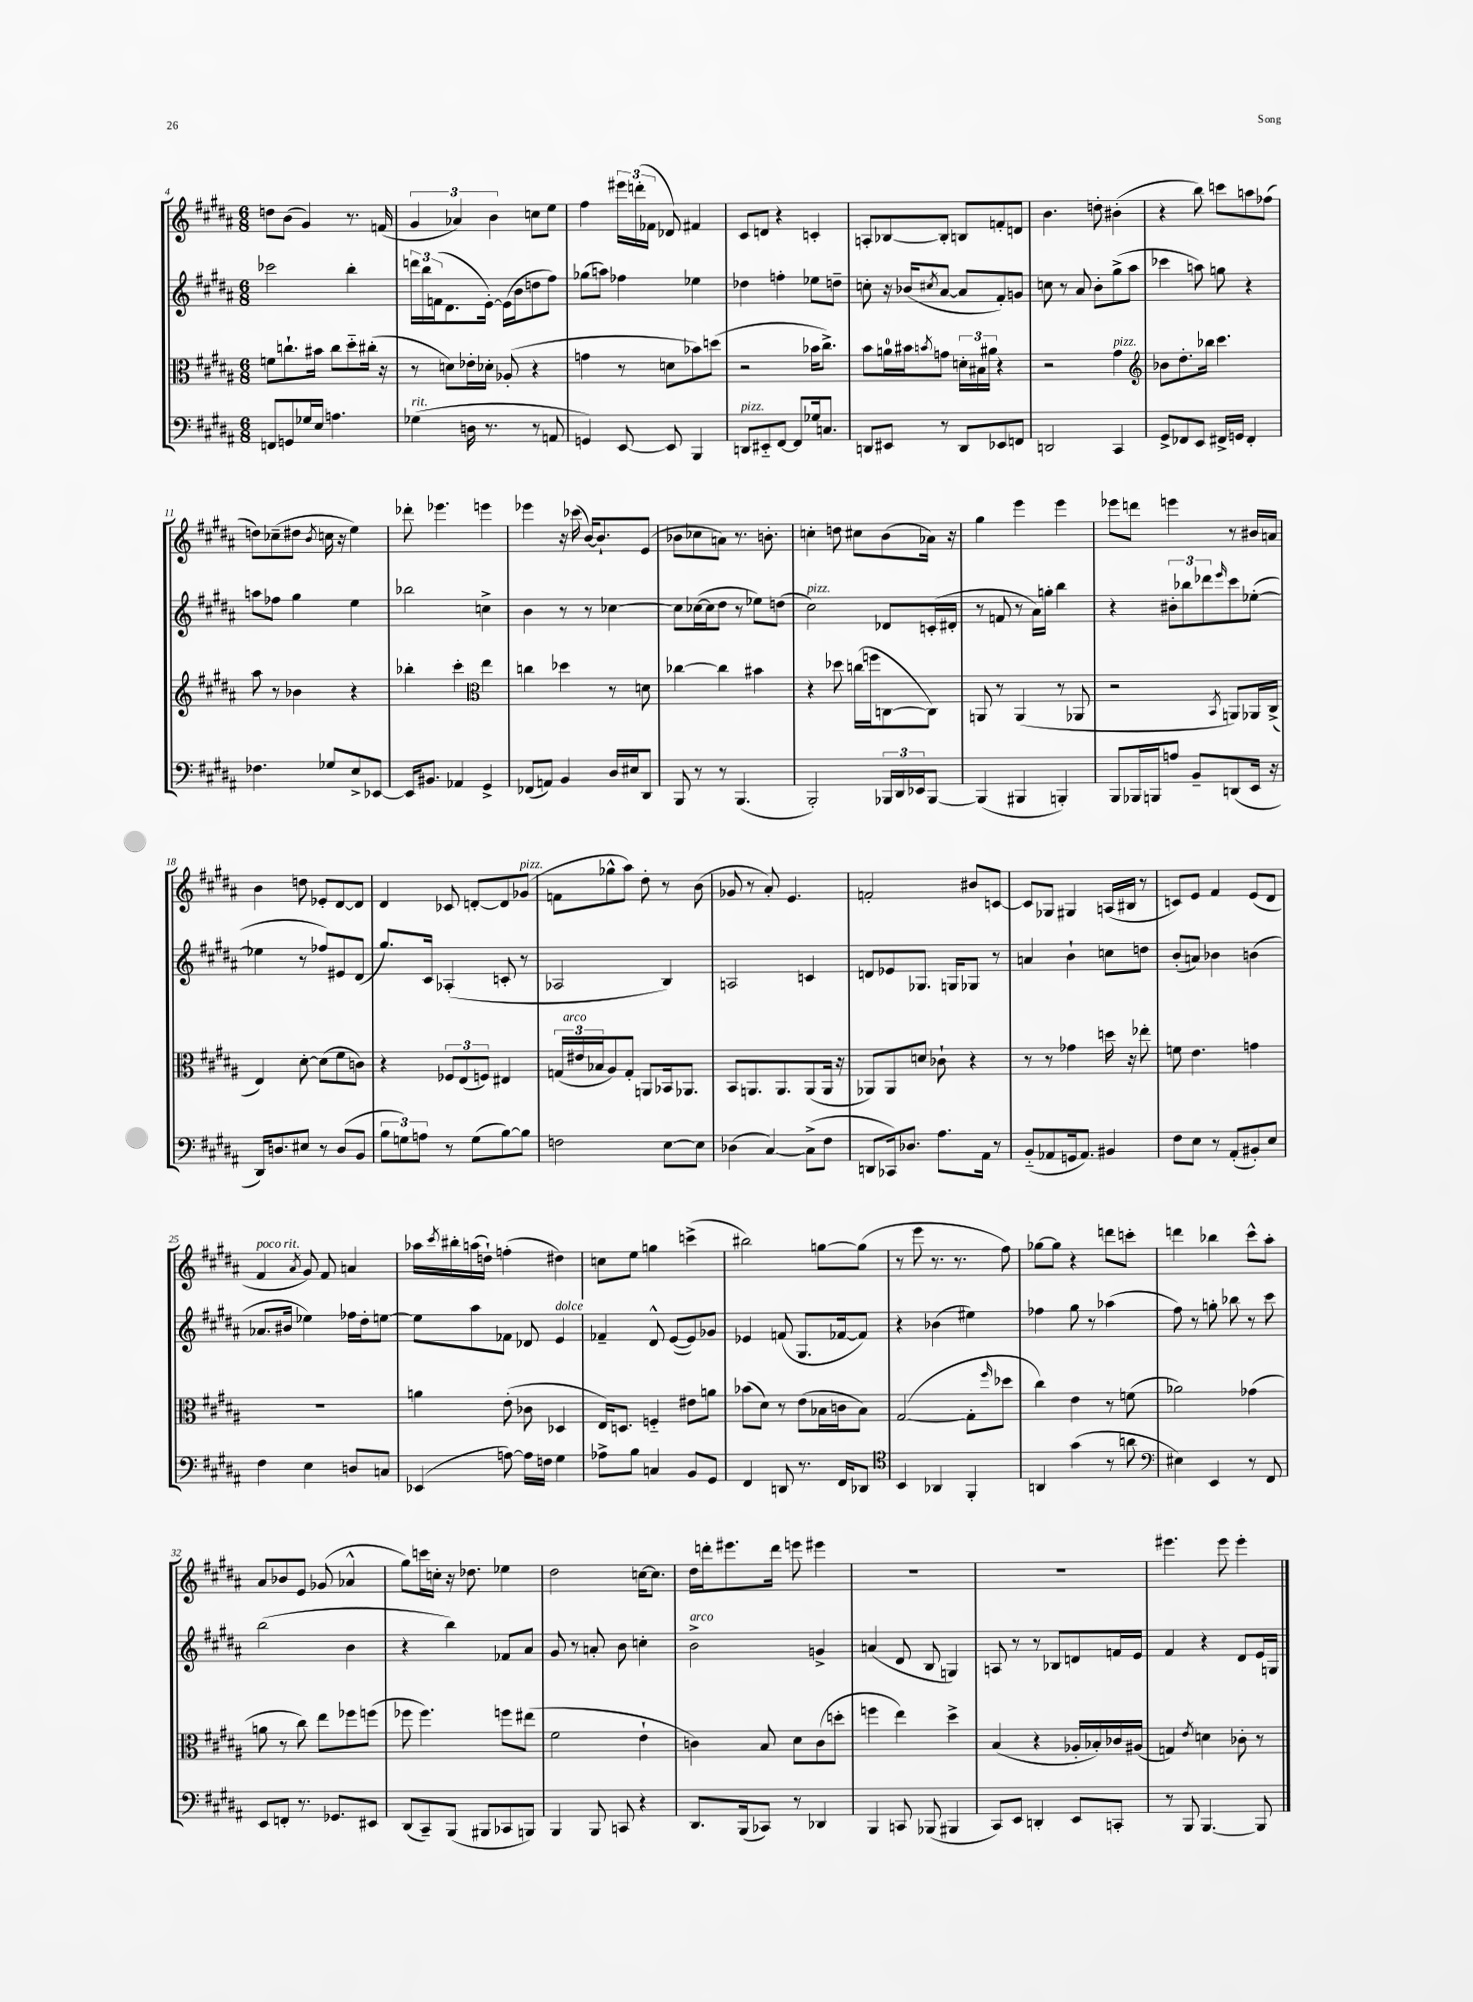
<<
\new StaffGroup <<
\new Staff = "s0" {
    \clef treble \key b \major \numericTimeSignature \time 6/8
    d''8 b'8( gis'4) r8. f'16( |
    \tuplet 3/2 { gis'4 aes'4) b'4 } c''8 e''8 |
    fis''4 \tuplet 3/2 { eis'''16 d'''16-.( fes'16 } des'8) fis'4 |
    cis'8 d'8 r4 c'4-. |
    a8-. bes8~ bes8-. b8 f'8-. d'8 |
    b'4. d''8-. bis'4-.( |
    r4 b''8) c'''8 a''8 fes''8( |
    d''8) ces''8--( dis''8 \acciaccatura { b'8 } c''16 r16 e''4) |
    des'''8-. ees'''4. e'''4 |
    ees'''4 r16 ces'''16( b'16~) b'8.-! e'8( |
    bes'8 ces''8 a'8) r8. b'8.-. |
    c''4-. d''8 cis''8 b'8( aes'16) r16 |
    gis''4 e'''4 e'''4 |
    ees'''8 d'''8 e'''4 r8 bis'16 a'16 |
    b'4 d''8 ees'8-. dis'8~ dis'8 |
    dis'4 ces'8 d'8~-. d'8 ges'8^\markup { \italic "pizz." }( |
    f'8 ges''8-^ ais''8) dis''8-. r8 b'8( |
    ges'8 r8 ais'8-.) e'4. |
    f'2-. bis'8 c'8~ |
    c'8 ges8 gis4 a16( bis16 r8 |
    c'8) e'8 fis'4 e'8( dis'8 |
    fis'4^\markup { \italic "poco rit." } \acciaccatura { ais'8 } gis'8) fis'8 a'4 |
    aes''16 \acciaccatura { cis'''8 } bis''16-. a''16( d''16-!) f''4-.( dis''4) |
    c''8 e''8 g''4 c'''4->( |
    bis''2) g''8~ g''8( |
    r8 e'''8 r8. r8. fis''8) |
    ges''8~ ges''8 r4 d'''8 c'''8-. |
    d'''4 bes''4 cis'''8-^ ais''8-. |
    ais'8 bes'8 e'8 ges'8( aes'4-^ |
    gis''8) c'''16 c''16-. r16 des''8. ees''4 |
    dis''2 c''16~ c''8. |
    dis''16 d'''16-. eis'''8. d'''16 e'''8 eis'''4 |
    R2. |
    R2. |
    eis'''4. eis'''8 eis'''4-. \bar "|." |
}
\new Staff = "s1" {
    \clef treble \key b \major \numericTimeSignature \time 6/8
    ces'''2 b''4-. |
    \tuplet 3/2 { d'''16 b''16 f'16( } dis'8. e'16~-.) e'16( b'16 d''8 fis''8) |
    ges''8( a''8) fes''4 ees''4 |
    des''4 f''4-. ees''8 d''8-- |
    c''8-. r16 bes'16( \acciaccatura { cis''8 } ais'8~ ais'8 fis'8-.) g'8 |
    c''8 r8 ais'8 b'8-. gis''8->( ais''8 |
    ces'''4 a''8) g''8 r4 |
    a''8 fes''8 gis''4 e''4 |
    bes''2 c''4-> |
    b'4 r8 r8 ces''4~ |
    ces''8 ces''16~( ces''16 dis''8 r8 ees''8) d''8( |
    cis''2^\markup { \italic "pizz." }) des'8 c'16-.( dis'16-. |
    r8 f'8 r8 ais'16) g''16-. b''4 |
    r4 \tuplet 3/2 { bis'8-. bes''8 des'''8 } \grace { e'''16 } cis'''8 ees''8~-.( |
    ees''4 r8 fes''8) eis'8 dis'8( |
    gis''8.) cis'16 aes4-.( c'8-. r8 |
    aes2 b4) |
    a2 c'4 |
    d'8 ees'8 ges8. g16 ges8 r8 |
    a'4 b'4-! c''8 d''8 |
    b'8-.( a'8) bes'4 b'4( |
    aes'8. bis'16 ees''4) fes''16 dis''16-. e''8~ |
    e''8 ais''8 fes'8 des'8 e'4^\markup { \italic "dolce" } |
    fes'4-- dis'8-^ e'8~( e'8) ges'8 |
    ees'4 f'8( gis8. fes'16~ fes'8) |
    r4 bes'4( eis''4) |
    fes''4 gis''8 r8 aes''4( |
    fis''8) r8 g''8-. bes''8 r8 cis'''8 |
    b''2( b'4 |
    r4 b''4) fes'8 ais'8 |
    gis'8 r8 a'8-. b'8 c''4-. |
    b'2->^\markup { \italic "arco" } g'4-> |
    a'4( dis'8 b8 g4) |
    a8 r8 r8 bes8 d'8 f'16 e'16 |
    fis'4 r4 dis'8 e'16 g16 \bar "|." |
}
\new Staff = "s2" {
    \clef alto \key b \major \numericTimeSignature \time 6/8
    f'8 c''8.-! bis'16 c''8 dis''8-_ cis''16-.( r16 |
    r8 d'8) ees'16-. des'16-. aes8-.( r4 |
    g'4 r8 d'8 bes'8) d''8( |
    r2 bes'16 cis''8.->) |
    b'8 a'16-0 bis'16 \acciaccatura { b'8 } g'8 \tuplet 3/2 { d'16-. bis16 ais'16 } r4 |
    r2 gis'4^\markup { \italic "pizz." } |
    \clef treble bes'8 dis''8.-. bes''16 cis'''4. |
    ais''8 r8 bes'4 r4 |
    bes''4-. cis'''4-. \clef alto e''4 |
    c''4 des''4 r8 d'8 |
    ces''4~ ces''4 bis'4 |
    r4 des''8 c''16( f''16 c8~ c8) |
    a,8 r8 a,4( r8 aes,8 |
    r2 \acciaccatura { b,8 } a,8) aes,16 cis16->( |
    e4) dis'8~-. dis'8( fis'8 c'8) |
    r4 \tuplet 3/2 { fes8 e8( f8) } eis4 |
    \tuplet 3/2 { g16( eis'16^\markup { \italic "arco" } bes16 } ais8) g8-. a,8 bes,16 aes,8. |
    b,8 a,8. a,8. a,8( a,16 r16 |
    aes,8) aes,8 d'8 ces'8-! r4 |
    r8 r8 ges'4 d''16 r16 ees''8-. |
    f'8 e'4. g'4 |
    R2. |
    a'4 e'8-.( ces'8 des4 |
    e16) d8. f4-_ eis'8 a'8 |
    bes'8( dis'8) r8 e'8( bes16 c'16 bes8) |
    gis2~( gis8-. \grace { fis''16 } des''8 |
    cis''4) e'4 r8 f'8( |
    aes'2) ges'4( |
    a'8 r8 cis''8) e''8 fes''8 f''8( |
    fes''8 fes''4.) f''8 eis''8( |
    fis'2 e'4-! |
    c'4) b8 dis'8 c'8( d''8-. |
    f''4 e''4) dis''4-> |
    b4( r4 aes16-. bes16-.) ces'16 ais16( |
    g4) \acciaccatura { e'8 } d'4 ces'8-. r8 \bar "|." |
}
\new Staff = "s3" {
    \clef bass \key b \major \numericTimeSignature \time 6/8
    f,8 g,8 ges16 e16 a4. |
    ges4^\markup { \italic "rit." }( d16 r8. r8 a,8 |
    g,4) e,8~ e,8 b,,4 |
    d,8^\markup { \italic "pizz." } eis,8-_ fis,8~ fis,8 ges16 c8. |
    d,8 eis,8 r8 d,8 ees,8 f,8 |
    d,2 cis,4 |
    gis,8-> fes,8 e,8 fis,16-> g,16 fis,4-. |
    fes4. ges8 e8-> ees,8~ |
    ees,16 bis,8. aes,4 gis,4-> |
    fes,8( a,8) b,4 dis16 eis16 dis,8 |
    b,,8 r8 r8 b,,4.( |
    b,,2-.) \tuplet 3/2 { bes,,16 dis,16 ees,16 } bes,,8~ |
    bes,,4( bis,,4 b,,4-.) |
    b,,8 bes,,16 b,,16 a8 b,8-- d,8( e,16 r16 |
    dis,16) d8. eis8 r8 d8( b,8 |
    \tuplet 3/2 { b8 g8) a8 } r8 g8( b8~) b8 |
    f2 e8~ e8 |
    des4( cis4~) cis8->( fis8 |
    d,8 ces,16) des8. ais8. ais,16 r8 |
    b,8-_( aes,8 g,16 aes,8.) bis,4 |
    fis8 e8 r8 ais,8-.( bis,8-.) e8 |
    fis4 e4 d8 c8 |
    ees,4( a8~) a16 f16 gis4 |
    aes8-> b8 c4 b,8 gis,8 |
    fis,4 d,8 r8. fis,16 des,8 |
    \clef tenor b,4 aes,4 fis,4-. |
    a,4 gis'4( r8 a'8 |
    \clef bass eis4) e,4 r8 fis,8 |
    e,8 f,8-. r8. ges,8. eis,8 |
    dis,8( cis,8--) b,,8( bis,,8 ces,8 b,,8) |
    b,,4 b,,8 c,8 r4 |
    dis,8. b,,16( ces,8) r8 des,4 |
    b,,4 c,8 bes,,8( bis,,4 |
    cis,8) e,8 d,4-. e,8 c,8-. |
    r8 b,,8 b,,4.~ b,,8 \bar "|." |
}
>>
>>
\layout { \context { \Score currentBarNumber = #4 } }
